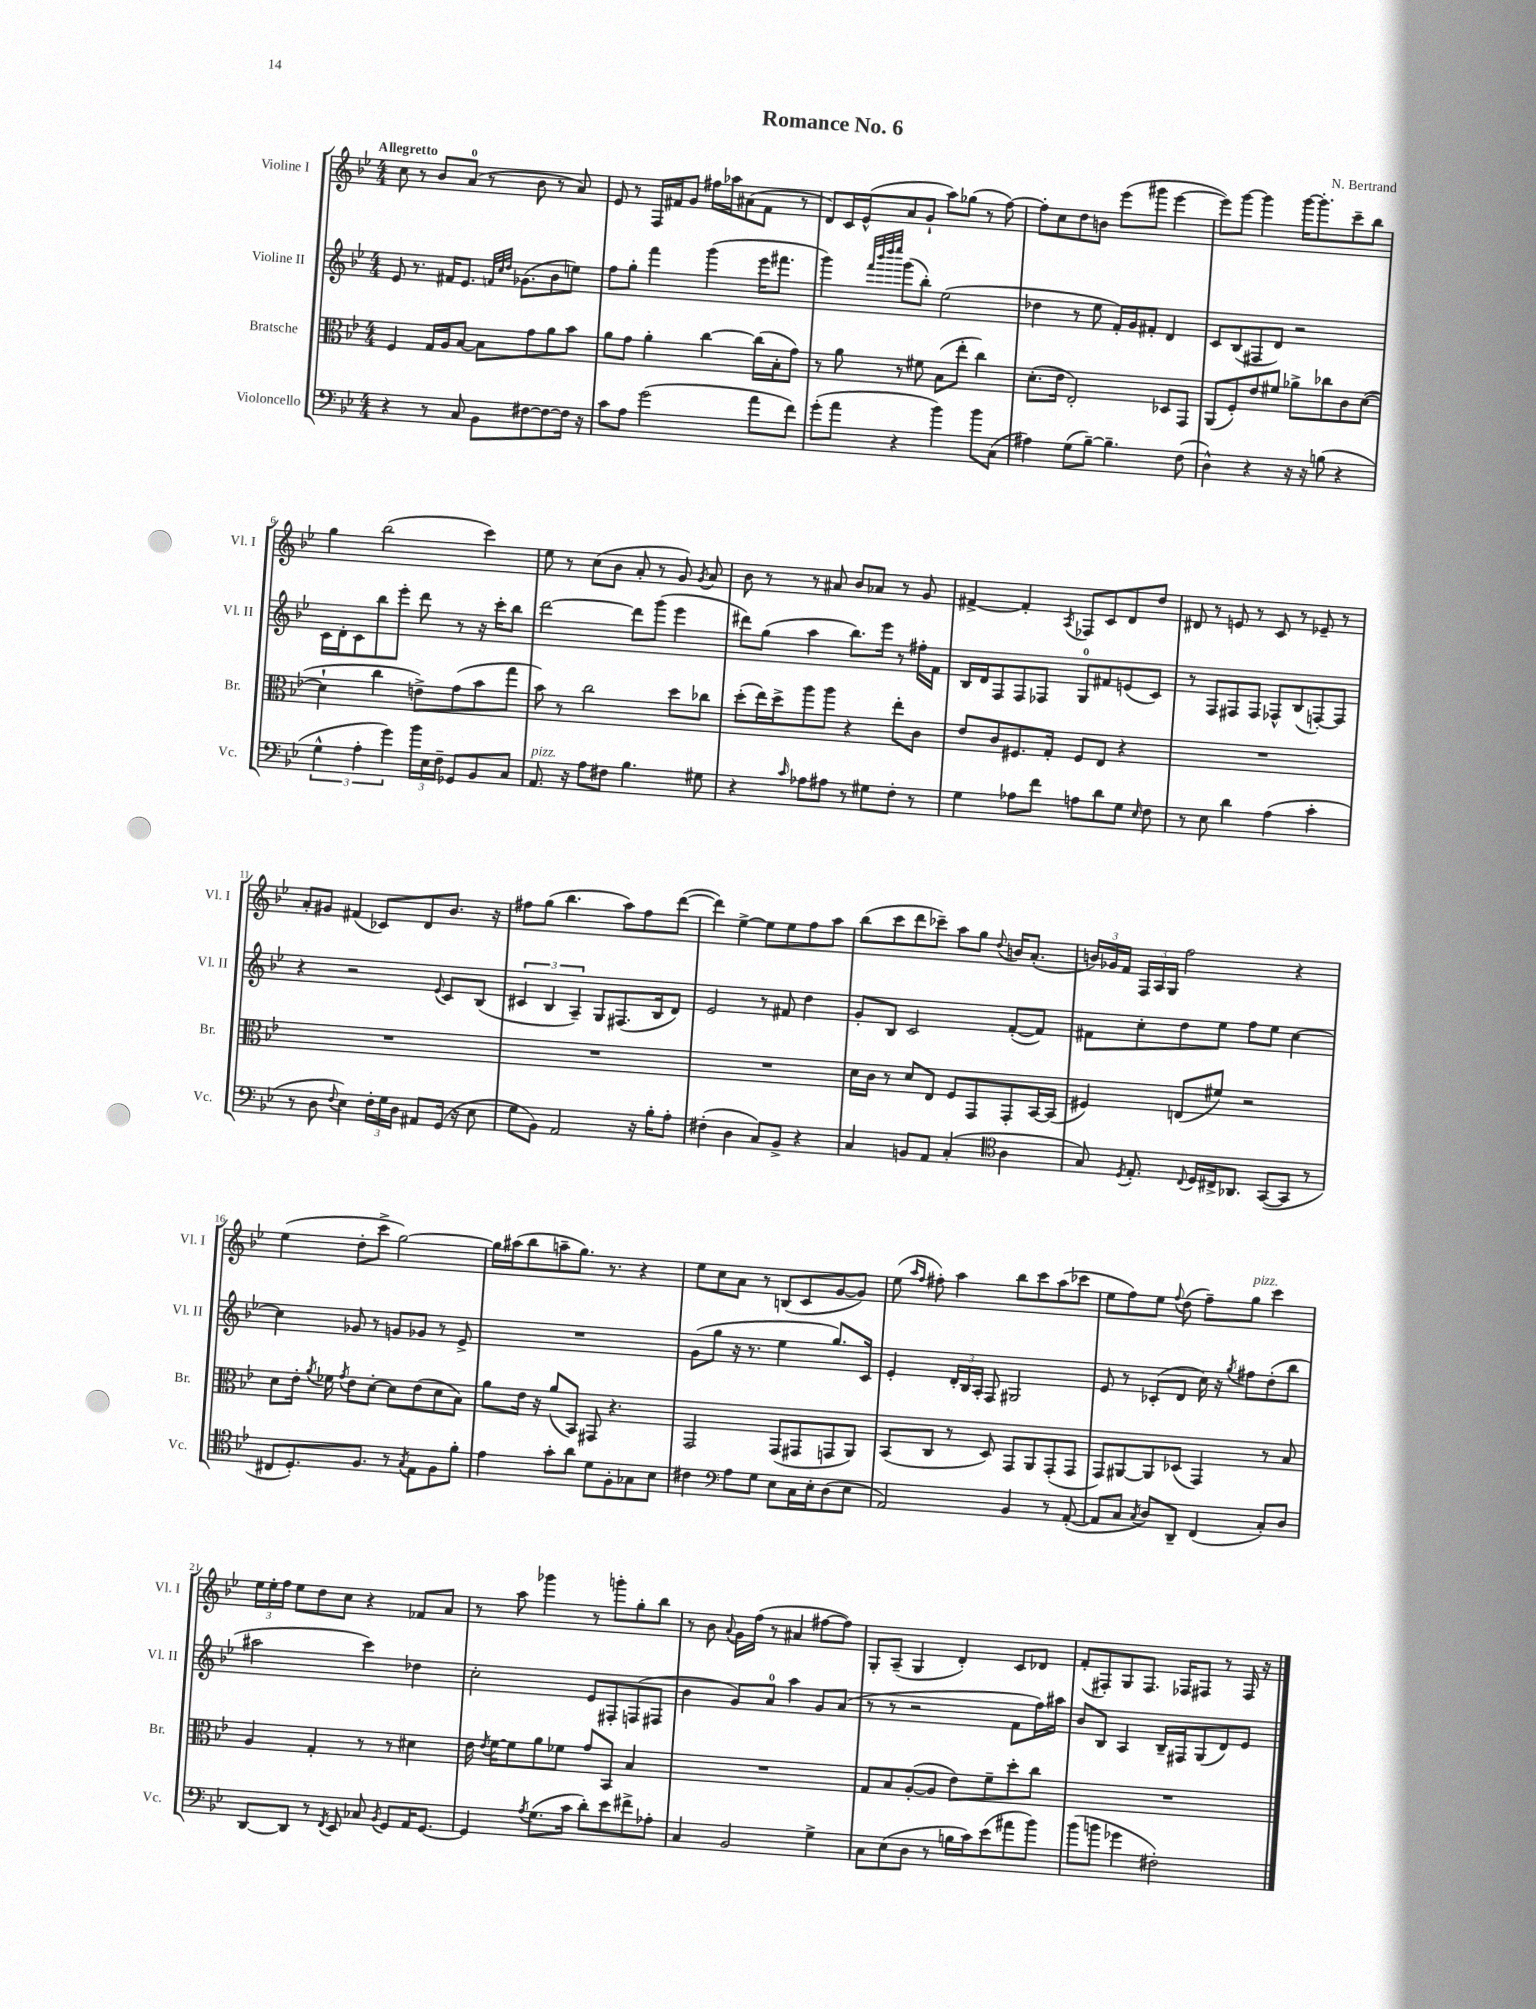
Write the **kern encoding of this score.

**kern	**kern	**kern	**kern
*staff4	*staff3	*staff2	*staff1
*clefF4	*clefC3	*clefG2	*clefG2
*k[b-e-]	*k[b-e-]	*k[b-e-]	*k[b-e-]
*M4/4	*M4/4	*M4/4	*M4/4
4r	4F/	8e-/	8cc\
.	.	8.r	8r
8r	16G/LL	.	8b-/L
.	16A/J	16f#/LK	.
8C/	[8B-/J	8.e-/J	(8a/J
8BB-\L	8B-\]L	.	8r
.	.	32qqf/LLL	.
.	.	32qqcc/	.
.	.	32qqdd/JJJ	.
.	.	(8.g-\L	.
[8F#\	8g\	.	8b-\
8F#\_	8a\	8b-\	8r
16F#\]Jk	8b-\J	8ee\J)	8a/)
16r	.	.	.
=	=	=	=
8c\L	8a\L	8ff\L	8e-/
8A\J	8g\J	8gg'\J	8r
(2g\	4a'\	4fff\	16F/LL
.	.	.	16f#/J
.	.	.	8g/J
.	[4cc\	(4ggg\	16ff#\LL
.	.	.	16aa-\J
.	.	.	(8a#\
8a\L	(16cc\]LL	16eee-\LK	8f#\J
.	16B-'\J	8.fff#\J	.
8f\J)	8g\J)	.	8r
=	=	=	=
(8g'\L	8r	4ggg\)	8d/L)
8a\J	8a\	.	16c/L
.	.	.	(16e-^^/J
.	.	32qqfff/LLL	.
.	.	32qqbbb-/	.
.	.	32qqdddd/	.
.	.	32qqeeee-/JJJ	.
4r	8r	(8ggg\L	8a/
.	8f#\	8bb-'\J)	8g`/J
4b-\)	(8B-\L	(2ee-\	8aa\L)
.	8ee-'\J	.	(8gg-\J
8b-\L	4cc\)	.	8r
(8C\J	.	.	[8ff\)
=	=	=	=
4A#\)	(8.d'\L	4dd-\	8ff'\]L
.	.	.	8cc\
.	16e-\Jk	.	.
(8G\L	2E-'/)	8r	8dd\
[8B-~\J)	.	8ee-\	8b\J
4.B-~\]	.	16f'/LL)	(8eee-\L
.	.	16g/J	.
.	.	8f#'/J	8ggg#\J
.	8D-/L	4d/	[4eee-\
(8F\	8GG/J	.	.
=	=	=	=
4D^^\)	(8AA/L	8c/L	8eee-\]L)
.	8F'/)	(8B-/	[8ggg\J
4r	8e-/	8F#/	4ggg\]
.	8f#/J	8d/J)	.
16r	8a-^\L	2r	[16ggg\LK
16r	.	.	8.ggg'\]
(8B\	8cc-\	.	.
4r	8c\	.	8ccc~\
.	([8d\J	.	8bb-\J
=	=	=	=
6G^^\	4d`\]	16c\LL	4gg\
.	.	16d'\J	.
.	.	8c\	.
6A'\	.	.	.
.	4cc\	8bb-\	(2bb-\
6g\)	.	.	.
.	.	8eee-'\J	.
24b-\LL	8e^\L)	8ddd\	.
24E-\	.	.	.
24F~\JJ	.	.	.
8GG-/L	(8g\	8r	.
8BB-/	8b-\	16r	4ccc\)
.	.	16ccc'\LK	.
8C/J	8gg\J	8bb-\J	.
=	=	=	=
8.AA/	8b-\)	[2ddd\	8ee-\
.	8r	.	8r
16r	.	.	.
8A\L	2cc\	.	(8cc\L
8F#\J	.	.	8b-\J
4.B-\	.	8ddd\]L	8a'/
.	.	(8ggg\J	8r
.	8dd\L	4eee-\	8g/)
.	.	.	8qg/
8G#\	8cc-\J	.	8a/
=	=	=	=
4r	(8dd'\L	8ddd#\L)	8b-\
.	16ee-\L)	(8gg\J	8r
.	16dd^\J	.	.
16qqc/	.	.	.
8A-\L	8aa\	4aa\	8r
8A#\J	8aa\J	.	8a#/
8r	4r	8.bb-\L)	8b-/L
8G#\L	.	.	8a-/J
.	.	16eee-\Jk	.
8F'\J	8ee-'\L	8r	8r
8r	8c\J	16ff#'\LL	8g/
.	.	16f\JJ	.
=	=	=	=
4G\	8e-/L	16B-/LL	[4f#^/
.	.	16d/J	.
.	8c/	8F/	.
8A-\L	8.F#/	8F/	4f#'/]
8f\J	.	8F-/J	.
.	16G'/Jk	.	.
.	.	.	8qA/
8A\L	8F#/L	8G/L	8F-/L
8d\	8E-/J	8f#/	8c/
8G\J	4r	(8e/	8d/
16qqE-/	.	.	.
8F\	.	8c/J)	8dd/J
=	=	=	=
8r	1r	8r	8d#/
8E-\	.	8F/L	8r
4d\	.	8F#/	8e/
.	.	8F#/J	8r
(4A\	.	8F-^^/L	8c/
.	.	(8B-/	8r
4c'\	.	[8F'/)	8e-~/
.	.	8F/]J	8r
=	=	=	=
8r	1r	4r	8a'/L
8D\	.	.	8g#/J
8qqF/	.	.	.
4E-\)	.	2r	(4f#/
24F'\LL	.	.	8c-/L)
24G\	.	.	.
24D\JJ	.	.	.
8AA#/L	.	.	8d/
.	.	8qqe-/	.
(16GG/Jk	.	8c/L	8.b-/J
16r	.	.	.
8E-\	.	(8B-/J	.
.	.	.	16r
=	=	=	=
8G\L	1r	6c#/	8ff#\L
8BB-\J)	.	.	(8gg\J
.	.	6B-/	.
2AA/	.	.	4.bb-\
.	.	6A~/)	.
.	.	8G/L	.
.	.	(8.F#/	8aa\L)
16r	.	.	8ff#\
16B-'\LK	.	16B-/k	.
8A'\J	.	8d/J)	([8ddd\J
=	=	=	=
(4F#'\	1r	2e-/	4ddd\])
4D\	.	.	[4ee-^\
8C/L)	.	8r	8ee-\]L
8BB-^/J	.	8f#/	8ee-\
4r	.	4dd\	8ff\
.	.	.	8aa\J
=	=	=	=
4C/	16d\LL	8g'/L	(8bb-\L
.	16c\JJ	.	.
.	8r	8B-/J	8ccc\
8BB/L	8d/L	2c/	8ddd\
8AA/J	8E-/J	.	8ccc-~\J)
(4C'/	8F/L	.	8aa\L
.	8GG/	.	8gg\J
*clefC4	*	*	*
.	.	.	8qqdd/
4A\	8GG'/	([8f'/L	16b/LK
.	.	.	(8.a'/J
.	[16BB-/L	8f/]J)	.
.	(16BB-/]JJ	.	.
=	=	=	=
8G/)	4F#/)	8f#\L	24b/LL)
.	.	.	24g-/
.	.	.	24f/JJ
8qD/	.	.	.
8.E-'/	.	8cc'\	24F/LL
.	.	.	24A/
.	.	.	24G/JJ
.	(8E/L	8dd\	2ff\
8qqC/	.	.	.
16D/LL	.	.	.
16C#^/J	8f#/J)	8ee-\J	.
8.AA-/J	.	.	.
.	2r	8ff\L	.
([8GG/L	.	8ee-\J	.
8GG/]J	.	[4cc\	4r
8r	.	.	.
=	=	=	=
8C#/L	8d\L	4cc\]	(4ee-\
8.D'/)	16e-'\Jk	.	.
.	8qa/	.	.
.	16f-\	.	.
.	8qg/	.	.
.	8e-\L	8g-/	8dd'\L
8.F/J	.	.	.
.	[8d'\J	8r	8ccc^\J
8r	8d\]L	8g/L	[2gg\)
8qG/	.	.	.
8E-\L	(8e-\	8g-/J	.
8F\	8d\	8r	.
8f'\J	8B-\J)	8e-^/	.
=	=	=	=
4e-\	8a\L	1r	16gg\]LL
.	.	.	(16aa#\J
.	16e-\Jk	.	8bb-\
.	16r	.	.
8g'\L	(8a/L	.	8aa~\
8a\J	8BB-/J)	.	8.gg\J)
8d\L	8GG#/	.	.
.	.	.	8.r
8F'\	4.r	.	.
8G-\	.	.	4r
8B-\J	.	.	.
=	=	=	=
4c#\	2GG/	(8g\L	8ee-\L
.	.	8gg\J	8cc\
*clefF4	*	*	*
8A\L	.	16r	8a\J
.	.	8.r	.
8G\J	.	.	8r
8E-\L	(8GG/L	4ee-\	(8B/L
16C\L	8GG#/	.	8c/
16E-'\J	.	.	.
(8D\	8GG/	8.gg/L)	[8g/
8E-\J	8AA/J)	.	8g/]J)
.	.	16c/Jk	.
=	=	=	=
2AA/)	(8BB-/L	4e-'/	(8ee-\
.	.	.	16qqaa/LL
.	.	.	16qqff/JJ
.	8C/J	.	8ff#'\)
.	8r	24d'/LL	4aa\
.	.	24B-/	.
.	.	24A'/JJ	.
.	8D/)	8F/	.
4BB-/	8GG/L	2G#/	8bb-\L
.	8AA/	.	8ccc\
8r	(8GG'/	.	(8aa\
([8AA'/	8GG/J	.	8ccc-\J
=	=	=	=
8AA/]L	8GG/L)	8e-/	8ee-\L
8C/J	[8AA#/	8r	8ff\)
8qC/	.	.	.
8D/L)	8AA#/]	(8c-'/L	8ee-\J
.	.	.	8qqff/
8DD~/J	(8D-/J	8d/J	(8dd\
(4FF/	4GG/)	16cc\)	8ff~\L)
.	.	16r	.
.	.	8qgg/	.
.	.	8ff#\L	8gg\J
8C'/L)	8r	(8dd'\	4ccc\
8D/J	8B-/	8bb-\J	.
=	=	=	=
[8DD/L	4A/	2aa#\	24ee-\LL
.	.	.	24ee-'\
.	.	.	24ff\JJ
8DD/]J	.	.	8ee-\L
8r	4G'/	.	8dd\
8qFF/	.	.	.
8EE-/	.	.	8cc\J
8C-/	8r	4ccc\)	4r
8qBB-/	.	.	.
8GG/L	8r	.	.
16AA/K	4d#\	4dd-\	8f-/L
[8.GG/J	.	.	.
.	.	.	8a/J
=	=	=	=
4GG/]	16e-\	2cc'\	8r
.	8qe-/	.	.
.	[16f\LK	.	.
.	8f\]	.	8aa\
8qA/	.	.	.
(8.G\L	8a\	.	4ggg-\
.	8f-\J	.	.
16c\Jk	.	.	.
8d'\L)	8g/L	8e-/L	8r
8e-\	8BB-/J	8F#'/	8ggg'\L
8f#^\	4B-/	(8F/	8gg'\
8A-'\J	.	8F#/J	8bb-\J
=	=	=	=
4C/	1r	4b-\	8r
.	.	.	8b-\
.	.	.	8qqa/
2BB-/	.	8g/L)	16g\LL
.	.	.	(16ff\JJ
.	.	8a/J	8r
.	.	4aa\	4a#/
4G^\	.	8g/L	[8ff#\L
.	.	(8a/J	8ff#\]J)
=	=	=	=
8C\L	8G/L	8r	8G'/L
(8E-\	8B-/	8r	(8A~/J
8D\J	([8A'/	2r	4G/
8r	8A/]J	.	.
16B\LL	8e-\L)	.	4d'/)
16c\J)	.	.	.
(8e-\	8f~\	.	.
8a#\	8dd'\	8f\L	8c/L
8b-\J)	8cc\J	16ff\L)	8d-/J
.	.	16aa#\JJ	.
=	=	=	=
(8b-\L	1r	8b-/L	(8f'/L
8b\J	.	8B-/J	8F#'/)
4g-\	.	4A/	8G/
.	.	.	8.F#/J
2F#'\)	.	16B-~/LL	.
.	.	16F#/J	16F-/LK
.	.	(8G/	8F#/J
.	.	8d/)	8r
.	.	8e-/J	16F#/
.	.	.	16r
==	==	==	==
*-	*-	*-	*-
